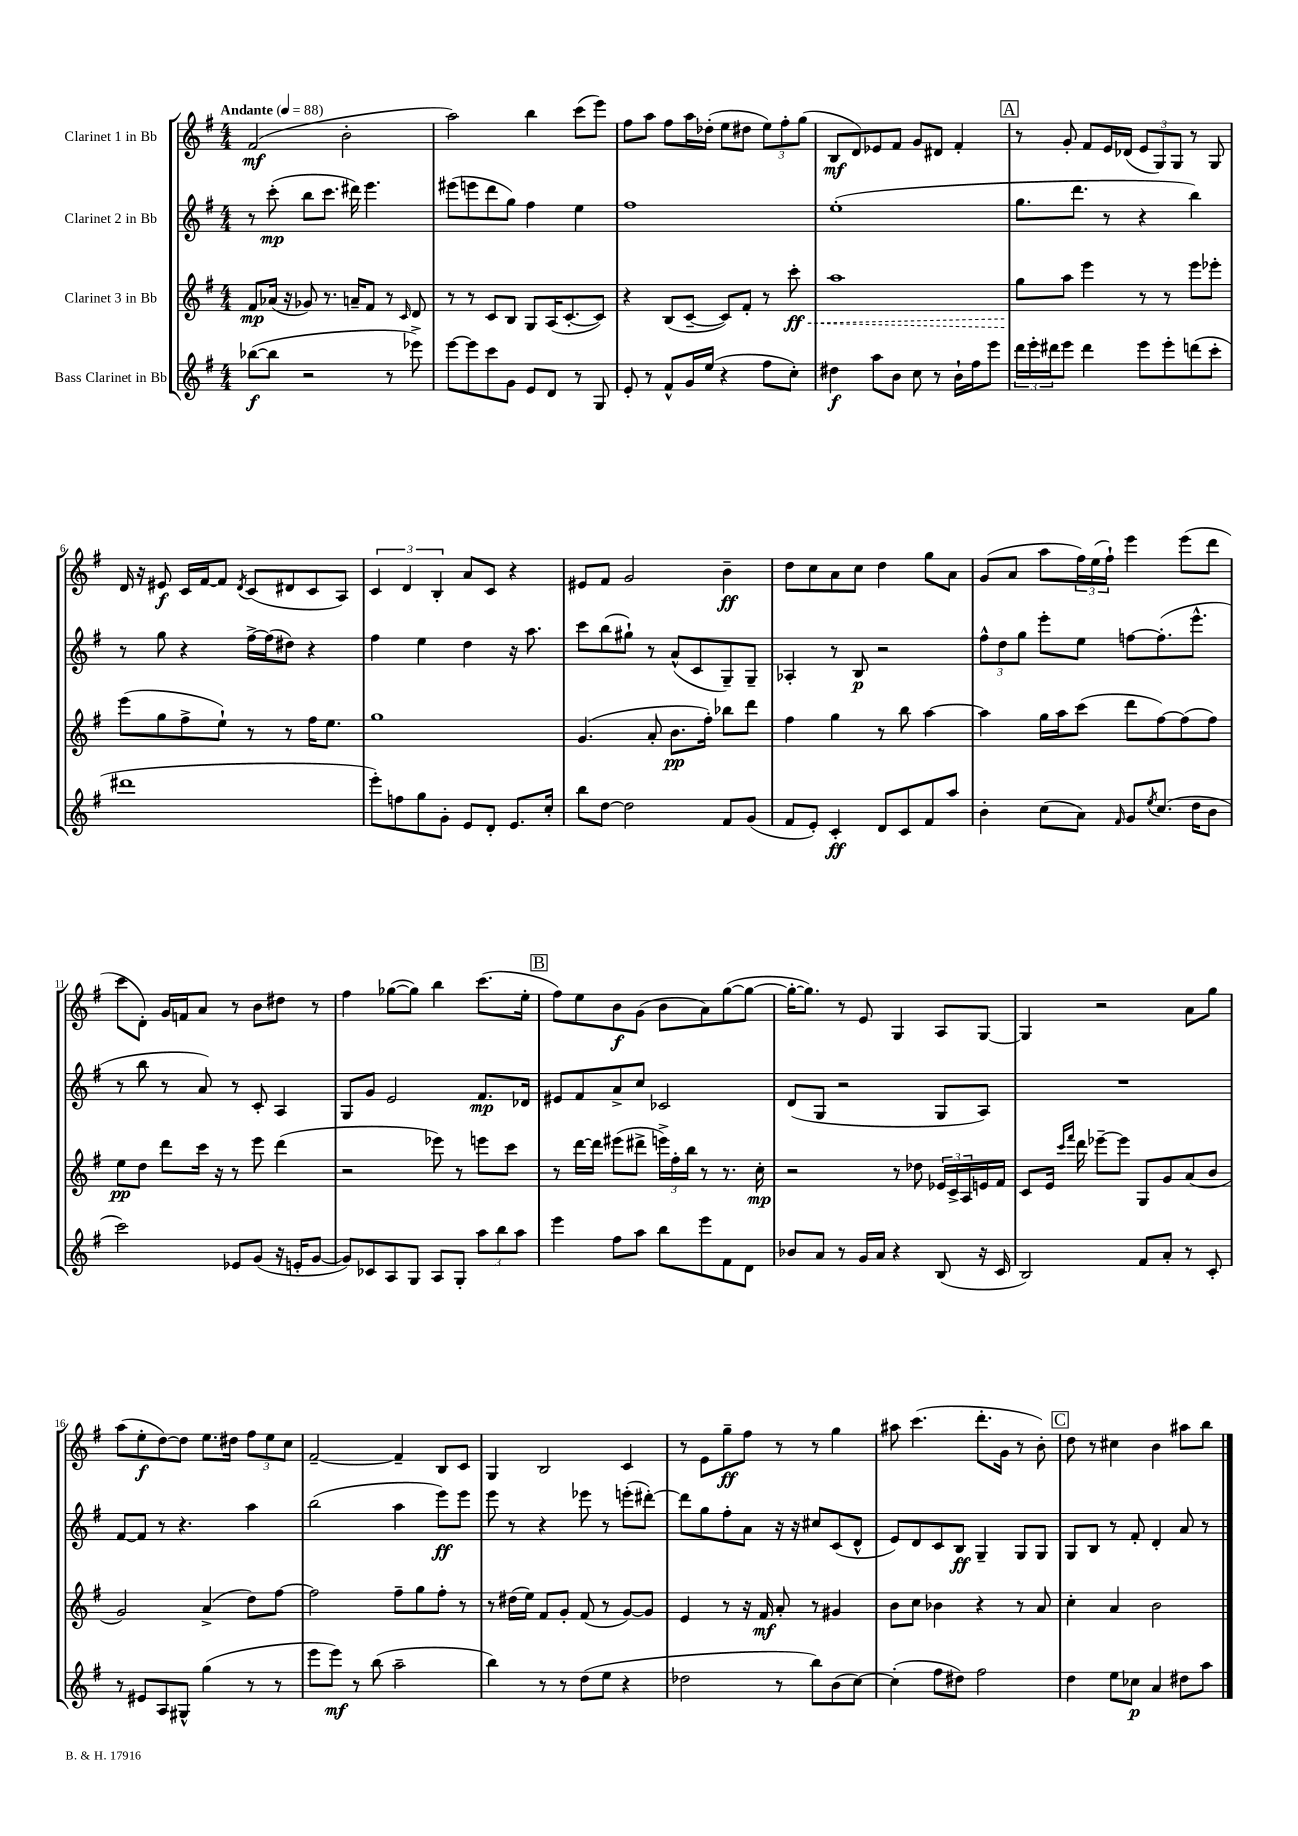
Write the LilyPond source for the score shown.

<<
\new StaffGroup <<
\new Staff = "s0" \with { instrumentName = "Clarinet 1 in Bb" } {
    \clef treble \key g \major \numericTimeSignature \time 4/4 \tempo "Andante" 4 = 88
    fis'2\mf( b'2-. |
    a''2) b''4 c'''8( e'''8) |
    fis''8 a''8 fis''8 a''16 des''16-.( e''8 dis''8 \tuplet 3/2 { e''8) fis''8-. g''8( } |
    b8\mf d'8) ees'8 fis'8 g'8 dis'8 fis'4-. |
    \mark \markup { \box "A" } r8 g'8-. fis'8 e'16 des'16( \tuplet 3/2 { e'8 g8) g8 } r8 g8 |
    d'16 r16 eis'8\f c'16 fis'16~ fis'8 \acciaccatura { d'8 } c'8( dis'8 c'8 a8) |
    \tuplet 3/2 { c'4 d'4 b4-. } a'8 c'8 r4 |
    eis'8 fis'8 g'2 b'4--\ff |
    d''8 c''8 a'8 c''8 d''4 g''8 a'8 |
    g'8( a'8 a''8 \tuplet 3/2 { fis''16) e''16( fis''16-!) } e'''4 e'''8( d'''8 |
    c'''8 d'8-.) g'16 f'16 a'8 r8 b'8 dis''8 r8 |
    fis''4 ges''8~( ges''8) b''4 c'''8.( e''16-. |
    \mark \markup { \box "B" } fis''8) e''8 b'8\f g'8( b'8 a'8) g''8~( g''8~ |
    g''16~-. g''8.) r8 e'8 g4 a8 g8~ |
    g4 r2 a'8 g''8 |
    a''8( e''8-.\f d''8~) d''8 e''8. dis''16 \tuplet 3/2 { fis''8 e''8 c''8 } |
    fis'2~-- fis'4-- b8 c'8 |
    g4 b2 c'4 |
    r8 e'8 g''8--\ff fis''8 r8 r8 g''4 |
    ais''8 c'''4.( d'''8.-. g'16 r8 b'8-.) |
    \mark \markup { \box "C" } d''8 r8 cis''4 b'4 ais''8 b''8 \bar "|." |
}
\new Staff = "s1" \with { instrumentName = "Clarinet 2 in Bb" } {
    \clef treble \key g \major \numericTimeSignature \time 4/4
    r8 c'''8-.\mp( b''8 c'''8. dis'''16) e'''4. |
    eis'''8( e'''8 d'''8 g''8) fis''4 e''4 |
    fis''1 |
    e''1-.( |
    \mark \markup { \box "A" } g''8. d'''8. r8 r4 b''4) |
    r8 g''8 r4 fis''16~-> fis''16( dis''8) r4 |
    fis''4 e''4 d''4 r16 a''8. |
    c'''8 b''8( gis''8-!) r8 a'8-^( c'8 g8--) g8-- |
    aes4-. r8 b8\p r2 |
    \tuplet 3/2 { fis''8-^ d''8 g''8 } e'''8-. e''8 f''8~ f''8.-.( e'''8.-^ |
    r8 b''8 r8 a'8) r8 c'8-. a4 |
    g8 g'8 e'2 fis'8.\mp des'16 |
    \mark \markup { \box "B" } eis'8 fis'8 a'8-> c''8 ces'2 |
    d'8( g8 r2 g8 a8) |
    R1 |
    fis'8~ fis'8 r8 r4. a''4 |
    b''2( a''4 e'''8\ff) e'''8 |
    e'''8 r8 r4 ees'''8 r8 e'''8-.( dis'''8~-.) |
    dis'''8 g''8 fis''8-. a'8 r16 r16 cis''8 c'8( d'8-^ |
    e'8) d'8 c'8 b8\ff g4-- g8 g8 |
    \mark \markup { \box "C" } g8 b8 r8 fis'8-. d'4-. a'8 r8 \bar "|." |
}
\new Staff = "s2" \with { instrumentName = "Clarinet 3 in Bb" } {
    \clef treble \key g \major \numericTimeSignature \time 4/4
    fis'8\mp aes'16( r16 ges'8) r8. a'16-- fis'8 r8 \grace { c'16 } d'8 |
    r8 r8 c'8 b8 g8 a16( c'8.~-. c'8) |
    r4 b8( c'8~-- c'8) fis'8-. r8 \once \override Hairpin.style = #'dashed-line c'''8-.\ff\< |
    a''1 |
    \mark \markup { \box "A" } g''8\! a''8 e'''4 r8 r8 e'''8 ees'''8-. |
    e'''8( g''8 fis''8-> e''8-!) r8 r8 fis''16 e''8. |
    g''1 |
    g'4.( a'8-. b'8.\pp fis''16-.) bes''8 d'''8 |
    fis''4 g''4 r8 b''8 a''4~ |
    a''4 g''16 a''16 c'''8( d'''8 fis''8~) fis''8( fis''8) |
    e''8\pp d''8 d'''8 c'''16 r16 r8 e'''8 d'''4( |
    r2 ees'''8) r8 e'''8 c'''8 |
    \mark \markup { \box "B" } r8 d'''16~ d'''16 eis'''8( dis'''8-> \tuplet 3/2 { e'''16->) fis''16-. b''16 } r8 r8. c''16-.\mp |
    r2 r8 des''8 \tuplet 3/2 { ees'16 c'16-> a16 } e'16 fis'16 |
    c'8 e'16 \grace { c'''16 fis'''16 } d'''16 ees'''8~-- ees'''8 g8 g'8 a'8( b'8 |
    g'2) a'4->( d''8) fis''8~ |
    fis''2 fis''8-- g''8 fis''8-. r8 |
    r8 dis''16( e''16) fis'8 g'8-. fis'8( r8 g'8~) g'8 |
    e'4 r8 r16 fis'16\mf a'8-. r8 gis'4 |
    b'8 c''8 bes'4 r4 r8 a'8 |
    \mark \markup { \box "C" } c''4-. a'4 b'2 \bar "|." |
}
\new Staff = "s3" \with { instrumentName = "Bass Clarinet in Bb" } {
    \clef treble \key g \major \numericTimeSignature \time 4/4
    bes''8~\f( bes''8 r2 r8 ees'''8->) |
    e'''8~ e'''8 c'''8 g'8 e'8 d'8 r8 g8 |
    e'8-. r8 fis'8-^ g'16 e''16( r4 fis''8 c''8-.) |
    dis''4\f a''8 b'8 c''8 r8 b'16-! fis''16 e'''8 |
    \mark \markup { \box "A" } \tuplet 3/2 { d'''16 e'''16-. dis'''16 } e'''8 dis'''4 e'''8 e'''8-. d'''8( c'''8-. |
    dis'''1 |
    e'''8-.) f''8 g''8 g'8-. e'8 d'8-. e'8. c''16-. |
    b''8 d''8~ d''2 fis'8 g'8( |
    fis'8 e'8-.) c'4-.\ff d'8 c'8 fis'8 a''8 |
    b'4-. c''8( a'8) \grace { fis'16 } g'8 \acciaccatura { e''8 } c''8.( d''16 b'8 |
    c'''2) ees'8 g'8( r16 e'16-. g'8~ |
    g'8) ces'8 a8 g8 a8 g8-. \tuplet 3/2 { a''8 b''8 a''8 } |
    \mark \markup { \box "B" } e'''4 fis''8 a''8 b''8 e'''8 fis'8 d'8 |
    bes'8 a'8 r8 g'16 a'16 r4 b8( r16 c'16 |
    b2) fis'8 a'8-. r8 c'8-. |
    r8 eis'8 a8 gis8-^ g''4( r8 r8 |
    e'''8 e'''8\mf) r8 b''8( a''2-- |
    b''4) r8 r8 d''8( e''8 r4 |
    des''2 r8 b''8) b'8( c''8~) |
    c''4-.( fis''8 dis''8) fis''2 |
    \mark \markup { \box "C" } d''4 e''8 ces''8\p a'4 dis''8 a''8 \bar "|." |
}
>>
>>
